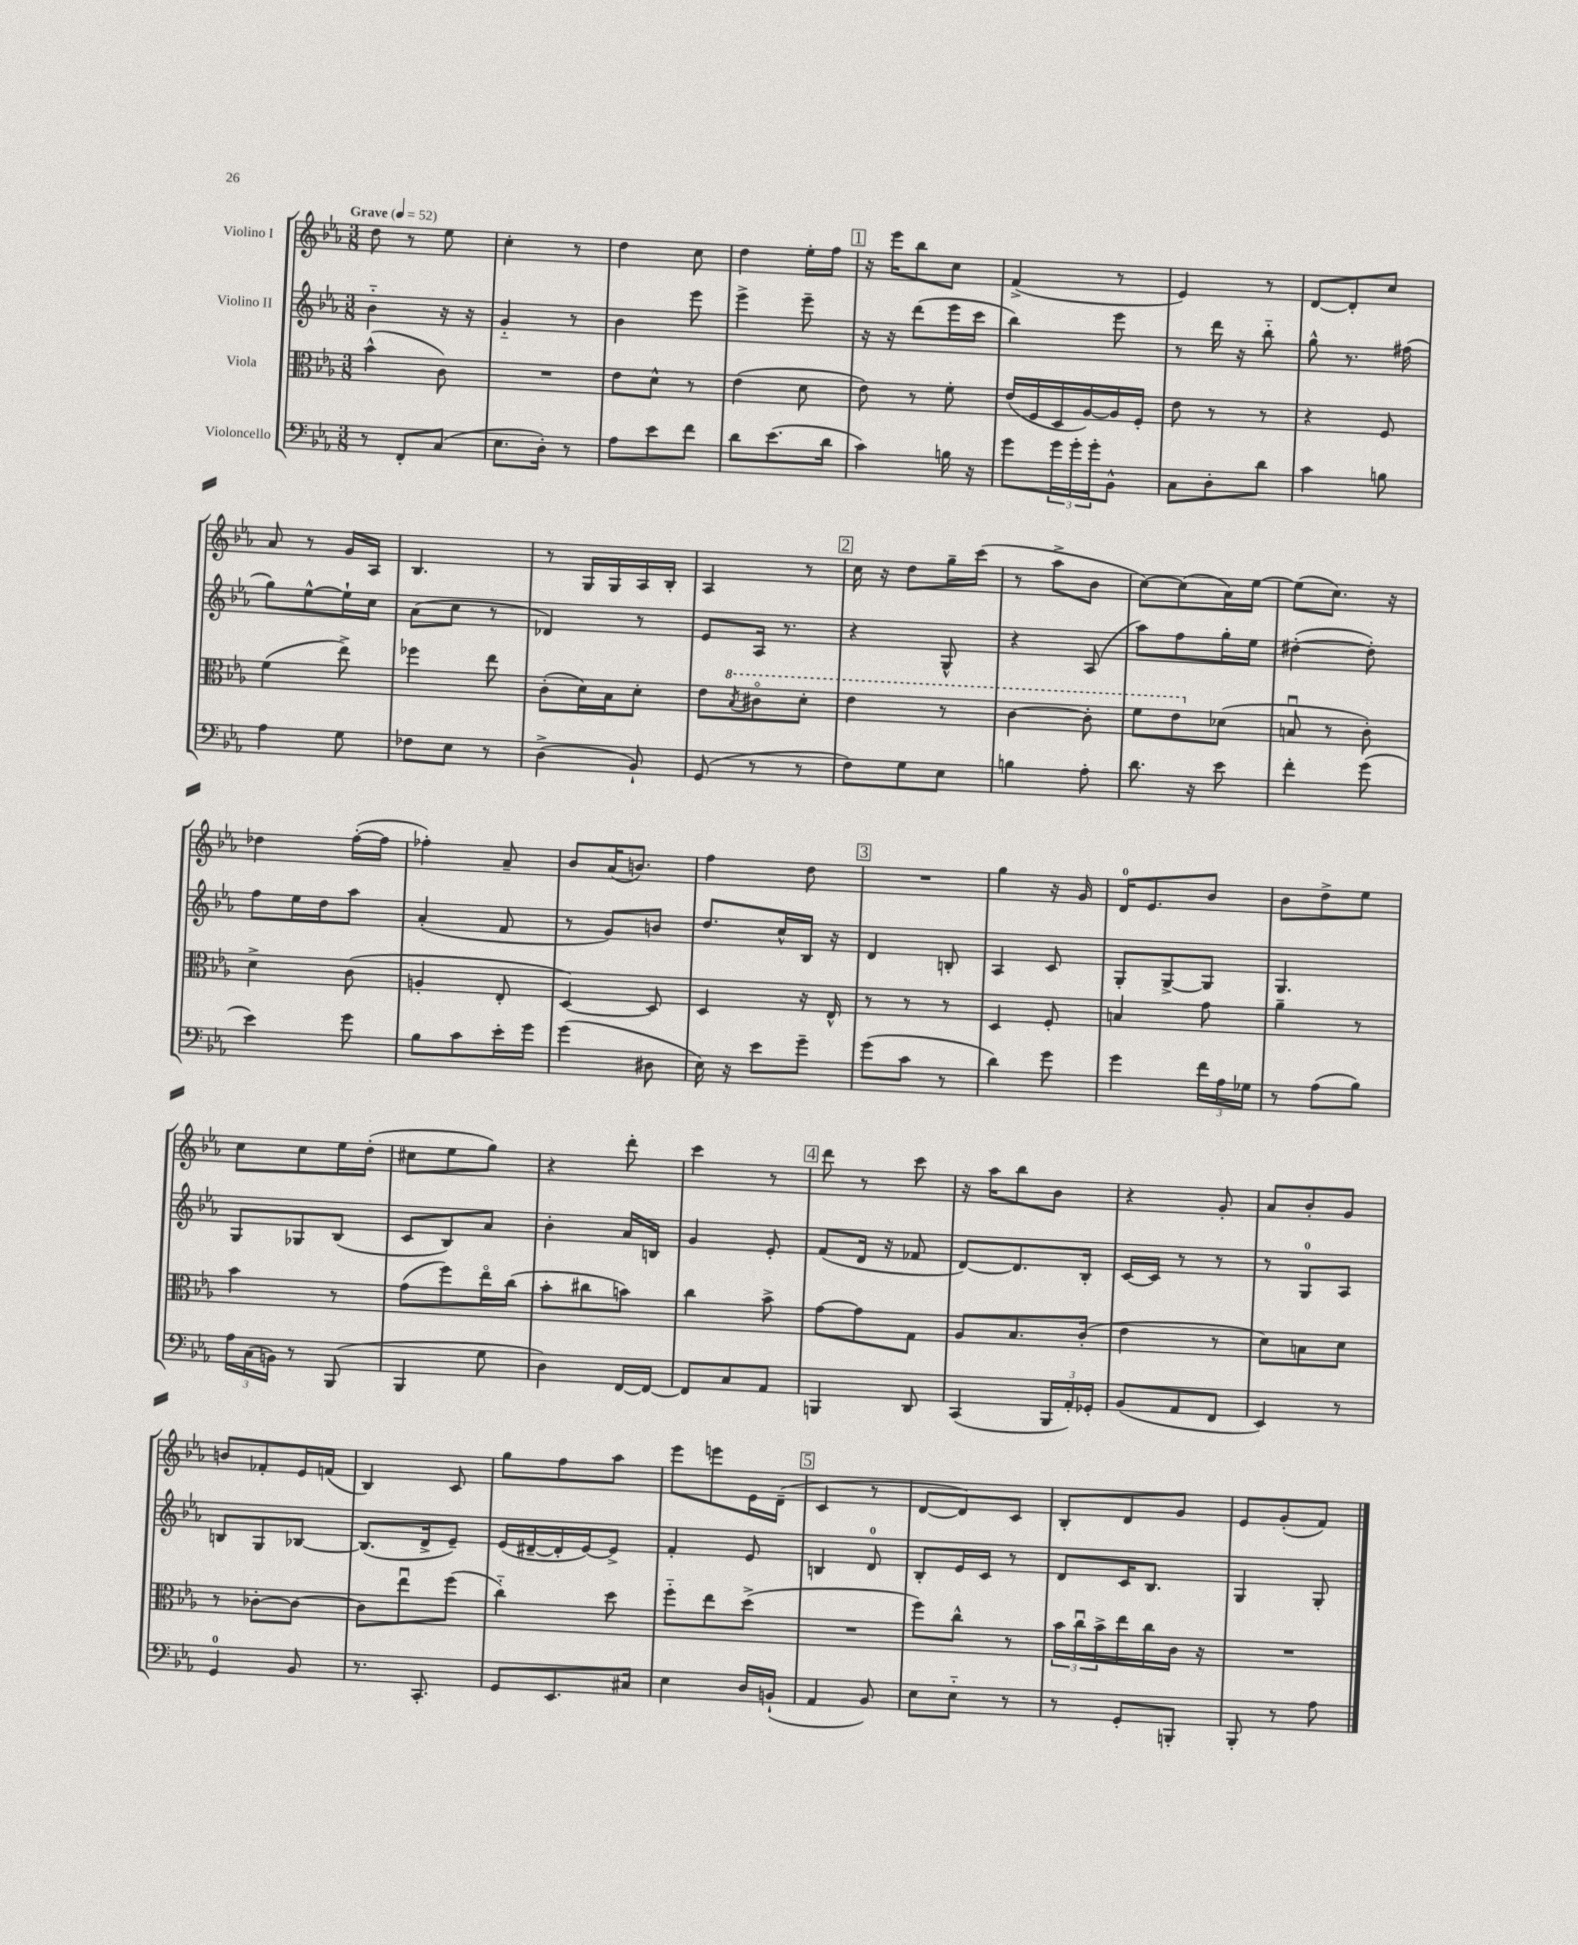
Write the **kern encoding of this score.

**kern	**kern	**kern	**kern
*staff4	*staff3	*staff2	*staff1
*clefF4	*clefC3	*clefG2	*clefG2
*k[b-e-a-]	*k[b-e-a-]	*k[b-e-a-]	*k[b-e-a-]
*M3/8	*M3/8	*M3/8	*M3/8
*MM52	*MM52	*MM52	*MM52
8r	(4b-^^\	4b-'~\	8dd\
8FF'/L	.	.	8r
(8C/J	8c\)	16r	8ee-\
.	.	16r	.
=	=	=	=
8.E-\L	4.r	4g'~/	4cc'\
16D'\Jk)	.	.	.
8r	.	8r	8r
=	=	=	=
8A-\L	8e-\L	4b-\	4dd\
8e-\	8d^^\J	.	.
8f\J	8r	8eee-\	8cc\
=	=	=	=
8d\L	(4e-\	4eee-^\	4dd\
(8.e-\	.	.	.
.	8d\	8eee-~\	16ee-'\LL
16d\Jk	.	.	16ff\JJ
=	=	=	=
4c\)	8e-\)	16r	16r
.	.	16r	16eee-\LK
.	8r	(8ddd\L	8bb-\
16B\	8f'\	16eee-\L	8cc\J
16r	.	16ccc\JJ	.
=	=	=	=
8g\L	(16e-/LL	4bb-\)	(4f^/
.	16F/	.	.
24g\L	16D/	.	.
24g'\	.	.	.
.	[16A-/)	.	.
24g'\J	.	.	.
8BB-^^\J	16A-/]	8eee-\	8r
.	16F'/JJ	.	.
=	=	=	=
8C\L	8e-\	8r	4e-/)
8D'\	8r	16ddd\	.
.	.	16r	.
8d\J	8r	8bb-'~\	8r
=	=	=	=
4c\	4r	8gg^^\	[8d/L
.	.	8.r	8d'/]
8B\	8F/	.	8cc/J
.	.	(16ff#\	.
=	=	=	=
4A-\	(4f\	8gg\L)	8a-/
.	.	[8ee-^^\	8r
8G\	8ee-^\)	16ee-`\]L	16g/LL
.	.	16cc\JJ	16A-/JJ
=	=	=	=
8F-\L	4ff-\	(8a-\L	4.B-/
8E-\J	.	8cc\J	.
8r	8ee-\	8r	.
=	=	=	=
(4D^\	(8c'\L	4d-/)	8r
.	16d\L)	.	16G/LL
.	16B-\J	.	16G/
8BB-`/)	8d'\J	8r	16A-/
.	.	.	16B-'/JJ
=	=	=	=
(8GG/	8e-\L	8e-/L	4A-/
.	8qb-/	.	.
8r	8cc#o\	16A-/Jk	.
.	.	8.r	.
8r	8dd'\J	.	8r
=	=	=	=
8F\L)	4ee-\	4r	16cc\
.	.	.	16r
8G\	.	.	8dd\L
8E-\J	8r	8G^^/	16gg~\L
.	.	.	(16ccc\JJ
=	=	=	=
4B\	[4cc\	4r	8r
.	.	.	8aa-^\L
8A-'\	8cc'\]	(8A-/	8b-\J
=	=	=	=
8.d\	8ff\L	8aa-\L)	[8cc\L)
.	8ee-\	8ff\	(8cc\]
16r	.	.	.
8e-\	(8d-\J	16gg'\L	16a-\L)
.	.	16ee-\JJ	[16ee-\JJ
=	=	=	=
4f'\	8Bu/	([4dd#'\	(8ee-\]L
.	8r	.	8.cc\J)
(8g\	8c'\)	8dd#'\])	.
.	.	.	16r
=	=	=	=
4e-\)	4d^\	8ff\L	4dd-\
.	.	16ee-\L	.
.	.	16dd\J	.
8g\	(8c\	8aa-\J	([16ff'\LL
.	.	.	16ff\]JJ
=	=	=	=
8B-\L	4A'/	(4a-'/	4ff-'\)
8c\	.	.	.
16e-'\L	8E-'/	8f/	8a-~/
16g\JJ	.	.	.
=	=	=	=
(4g\	[4D/)	8r	8b-/L
.	.	8g/L)	(16a-/K
.	.	.	8.b/J)
8D#\	8D/]	8b/J	.
=	=	=	=
16E-\)	4D/	8.dd/L	4ff\
16r	.	.	.
8e-\L	.	.	.
.	.	16cc^^/L	.
8g~\J	16r	16B-/JJ	8dd\
.	16E-^^/	16r	.
=	=	=	=
(8g\L	8r	4d/	4.r
8c\J	8r	.	.
8r	8r	8B'/	.
=	=	=	=
4d\)	4D/	4A-/	4gg\
8g\	8F'/	8c/	16r
.	.	.	16g/
=	=	=	=
4g\	4B/	8G'/L	16d/LK
.	.	.	8.e-/
.	.	[8G^/	.
24f\LL	8g\	8G/]J	8b-/J
24A-\	.	.	.
24G-\JJ	.	.	.
=	=	=	=
8r	4a-~\	4.G/	8b-\L
(8A-\L	.	.	8dd^\
8B-\J)	8r	.	8ee-\J
=	=	=	=
24A-\LL	4b-\	8G/L	8cc\L
(24C\	.	.	.
24BB\JJ)	.	.	.
8r	.	8G-/	8cc\
(8BBB-/	8r	(8B-/J	16ee-\L
.	.	.	(16dd'\JJ
=	=	=	=
4BBB-/	(8g\L	8c/L	8cc#\L
.	8ff\)	8B-/)	8ee-\
8G\	16ee-o\L	8a-/J	8gg\J)
.	(16cc\JJ	.	.
=	=	=	=
4D\)	8b-'\L	4b-'\	4r
.	8cc#\	.	.
[16FF/LL	8b\J)	16a-/LL	8ddd'\
16FF/_JJ	.	16B/JJ	.
=	=	=	=
8FF/]L	4cc\	4g/	4ccc\
8C/	.	.	.
8AA-/J	8b-^\	8e-'/	8r
=	=	=	=
4BBB/	[8g\L	(8f/L	8ddd\
.	8g\]	16d/Jk	8r
.	.	16r	.
8DD/	8G\J	8f-/	8ccc\
=	=	=	=
(4CC/	8A-/L	[8d/L)	16r
.	.	.	16aa-\LK
.	8.B-/	8.d/]	8bb-\
24BBB-/LL	.	.	8b-\J
24AA-'/)	.	.	.
.	(16c'/Jk	16B-'/Jk	.
24GG-'/JJ	.	.	.
=	=	=	=
(8BB-/L	4e-\	[16c/LL	4r
.	.	16c/]JJ	.
8AA-/	.	8r	.
8FF/J	8r	8r	8g'/
=	=	=	=
4EE-/)	8d\L)	8r	8a-/L
.	8B\	8G/L	8b-'/
8r	8d\J	8A-/J	8g/J
=	=	=	=
4GG/	8r	8B/L	8b/L
.	[8c-'\L	8G/	8f-'/
8BB-/	8c-\_J	[8B-/J	16e-/L
.	.	.	(16f/JJ
=	=	=	=
8.r	8c-\]L	(8.B-/]L	4B-/)
.	8ee-u\	.	.
8.CC'/	.	16d^/k	.
.	(8ff\J	8e-~/J)	8c/
=	=	=	=
8GG/L	4cc'~\)	(16e-/LL	8gg\L
.	.	[16d#~/	.
8.EE-/	.	16d#'/]	8ff\
.	.	[16e-/J)	.
.	8dd\	8e-^/]J	8aa-\J
16C#/Jk	.	.	.
=	=	=	=
4E-\	8ff'~\L	4f'/	8eee-\L
.	8ee-\	.	8eee\
16D/LL	(8dd^\J	8e-/	16e-\L
(16BB`/JJ	.	.	(16d~\JJ
=	=	=	=
4AA-/	4.r	4B/	4c/
8BB-/)	.	8d/	8r
=	=	=	=
8E-\L	8ff\L)	8B-'/L	[8d/L
8E-'~\J	8cc^^\J	16e-/L	8d/])
.	.	16c/JJ	.
8r	8r	8r	8c/J
=	=	=	=
8r	24b-\LL	8d/L	8B-'/L
.	24ccu\	.	.
.	24b-^\	.	.
8GG'/L	16ee-\	16c/K	8d/
.	16cc\	8.B-/J	.
8BBB'/J	16c\JJ	.	8g/J
.	16r	.	.
=	=	=	=
8BBB-'/	4.r	4G/	8e-/L
8r	.	.	(8g'/
8A-\	.	8G'/	8f/J)
==	==	==	==
*-	*-	*-	*-
